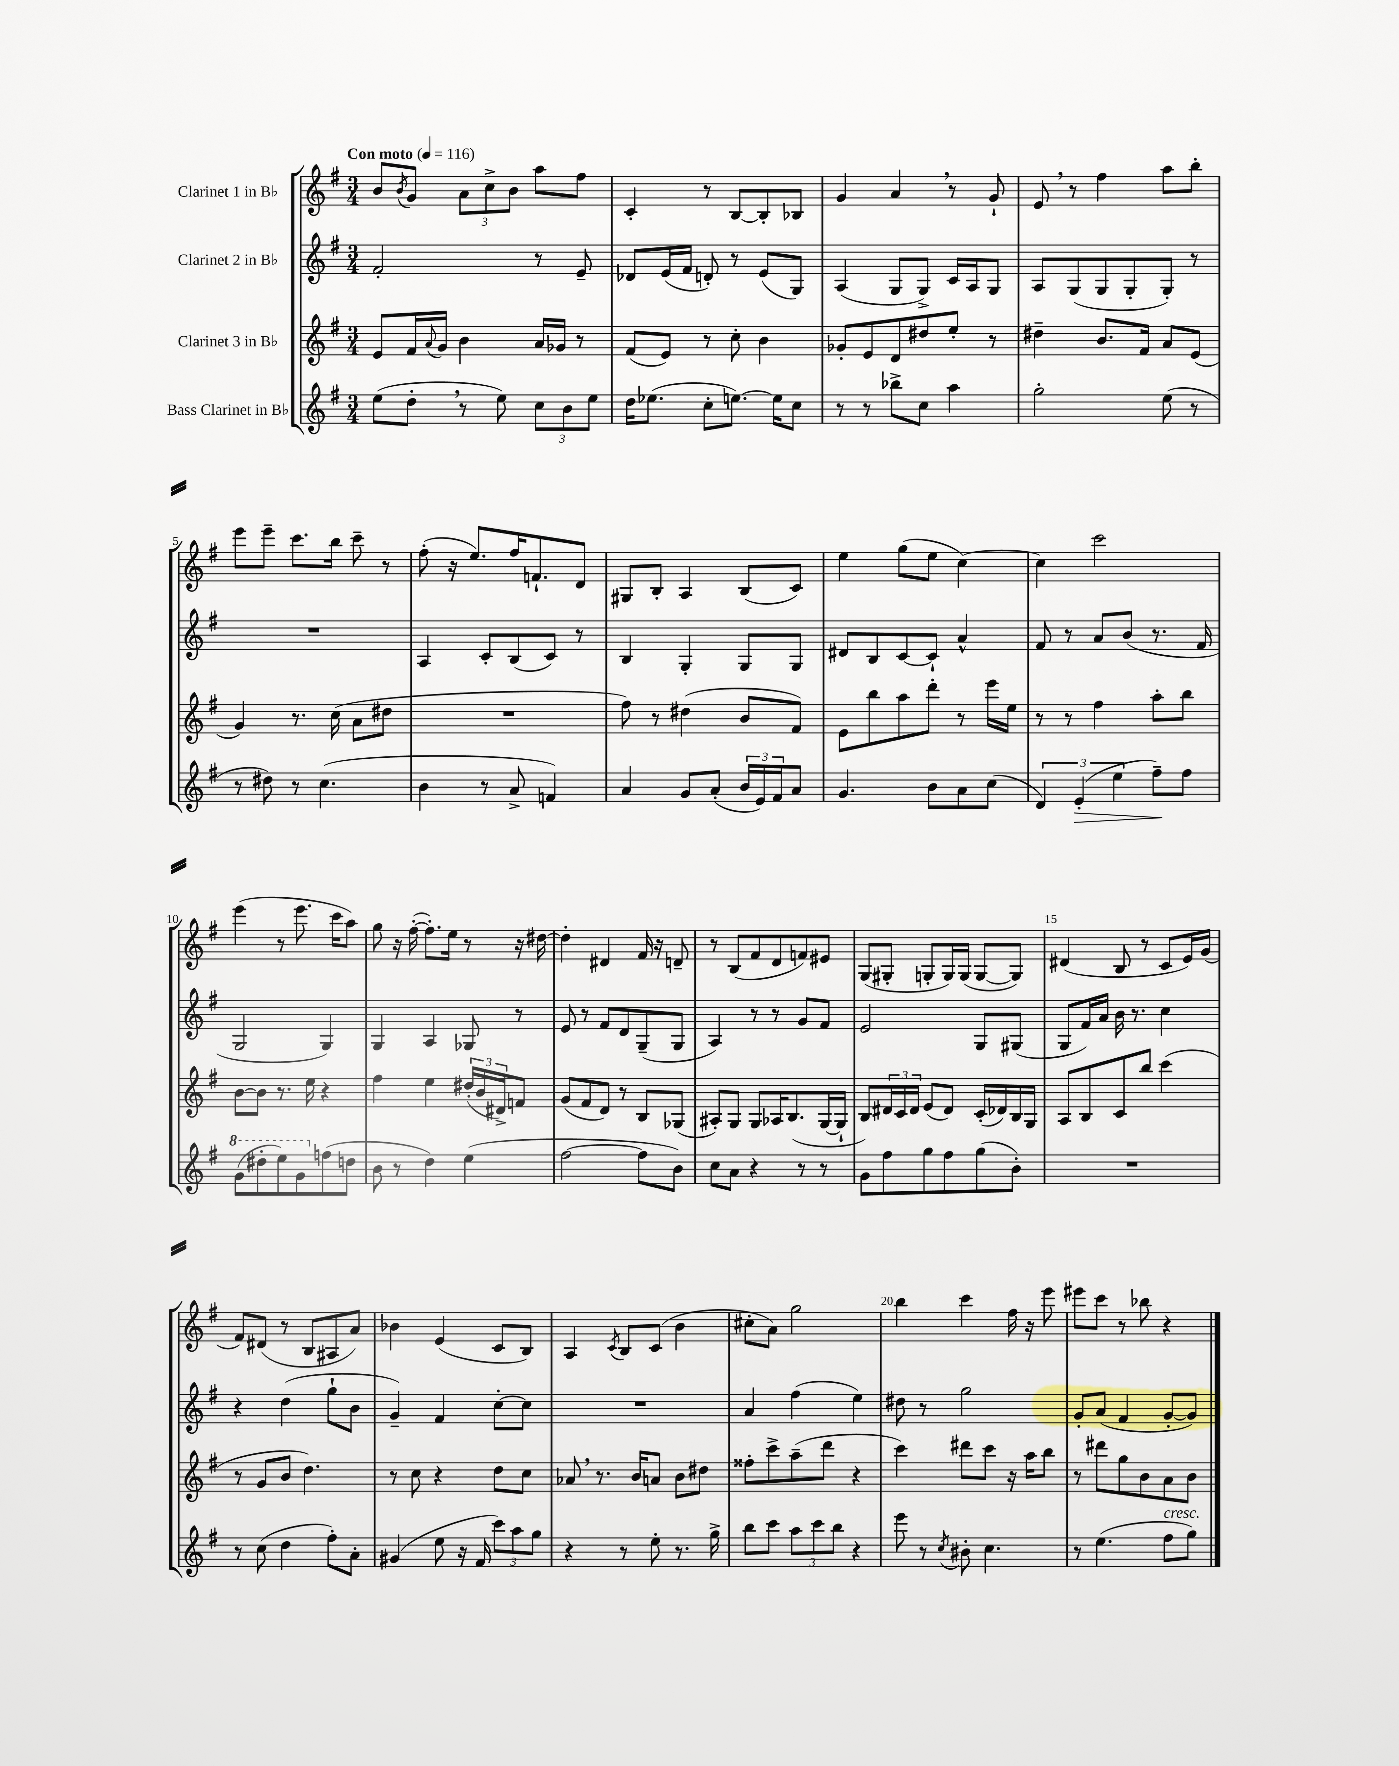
<<
\new StaffGroup <<
\new Staff = "s0" \with { instrumentName = "Clarinet 1 in Bb" } {
    \clef treble \key g \major \numericTimeSignature \time 3/4 \tempo "Con moto" 4 = 116
    b'8 \acciaccatura { b'8 } g'8 \tuplet 3/2 { a'8 c''8-> b'8 } a''8 fis''8 |
    c'4-. r8 b8~ b8-. bes8 |
    g'4 a'4 \breathe r8 g'8-! |
    e'8 \breathe r8 fis''4 a''8 b''8-. |
    e'''8 e'''8-- c'''8. b''16 c'''8-- r8 |
    fis''8-.( r16 e''8.) fis''16 f'8.-! d'8 |
    gis8 b8-. a4 b8( c'8) |
    e''4 g''8( e''8 c''4~) |
    c''4 c'''2 |
    e'''4( r8 e'''8. c'''16 a''8) |
    g''8 r16 fis''16~-.( fis''8.-.) e''16 r8 r16 dis''16~ |
    dis''4-. dis'4 fis'16 r16 d'8-- |
    r8 b8( fis'8 d'8 f'8) eis'8 |
    g8( gis8-. g8-. g16) g16( g8~ g8) |
    dis'4( b8 r8 c'8 e'16) g'16( |
    fis'8) dis'8( r8 b8 ais8 a'8) |
    bes'4 e'4( c'8 b8) |
    a4 \acciaccatura { c'8 } b8 c'8( b'4 |
    cis''8-. a'8) g''2 |
    b''4 c'''4 fis''16 r16 e'''8 |
    eis'''8 c'''8 r8 bes''8 r4 \bar "|." |
}
\new Staff = "s1" \with { instrumentName = "Clarinet 2 in Bb" } {
    \clef treble \key g \major \numericTimeSignature \time 3/4
    fis'2-. r8 e'8-- |
    des'8 e'16( fis'16 d'8-.) r8 e'8( g8) |
    a4( g8 g8->) c'16 a16 g8 |
    a8 g8( g8 g8-. g8-.) r8 |
    R2. |
    a4 c'8-. b8( c'8) r8 |
    b4 g4-. g8 g8 |
    dis'8 b8 c'8~ c'8-! a'4-^ |
    fis'8 r8 a'8 b'8( r8. fis'16 |
    g2 g4) |
    g4 a4 ges8 r8 |
    e'8 r8 fis'8 d'8 g8--( g8 |
    a4) r8 r8 g'8 fis'8 |
    e'2 g8 gis8( |
    g8 fis'16) a'16 b'16 r8. c''4 |
    r4 d''4( g''8-! b'8 |
    g'4--) fis'4 c''8~-. c''8 |
    R2. |
    a'4 fis''4( e''4) |
    dis''8 r8 g''2 |
    g'8-. a'8( fis'4 g'8~-. g'8) \bar "|." |
}
\new Staff = "s2" \with { instrumentName = "Clarinet 3 in Bb" } {
    \clef treble \key g \major \numericTimeSignature \time 3/4
    e'8 fis'16 \appoggiatura { a'8 } g'16 b'4 a'16 ges'16 r8 |
    fis'8( e'8) r8 c''8-. b'4 |
    ges'8-. e'8 d'8 dis''8 e''8-. r8 |
    dis''4-- b'8. fis'16 a'8 e'8( |
    g'4) r8. c''16( a'8 dis''8 |
    R2. |
    fis''8) r8 dis''4( b'8 fis'8) |
    e'8 b''8 a''8 d'''8-. r8 e'''16 e''16 |
    r8 r8 fis''4 a''8-. b''8 |
    b'8~ b'8 r8. e''16 r4 |
    fis''4 e''4 \tuplet 3/2 { dis''16-.( b'16 dis'16->) } f'8 |
    g'8( fis'8 d'8) r8 b8 ges8( |
    ais8-.) g8 g8 aes16 b8.( g16~ g16-! |
    b8) \tuplet 3/2 { dis'16 c'16 dis'16 } e'8( dis'8) c'16-.( des'16) b16 g16 |
    a8 b8 c'8 b''8 c'''4( |
    r8 g'8 b'8 d''4.) |
    r8 c''8 r4 d''8 c''8 |
    aes'8 \breathe r8. b'16 a'8 b'8 dis''8 |
    fisis''8-. c'''8-> a''8--( d'''8 r4 |
    c'''4) dis'''8 c'''8 r16 a''16 b''8 |
    r8 dis'''8 g''8 b'8 a'8 b'8 \bar "|." |
}
\new Staff = "s3" \with { instrumentName = "Bass Clarinet in Bb" } {
    \clef treble \key g \major \numericTimeSignature \time 3/4
    e''8( d''8-. \breathe r8 e''8) \tuplet 3/2 { c''8 b'8 e''8 } |
    d''16 ees''8.( c''8-. e''8.~) e''16 c''8 |
    r8 r8 bes''8-> c''8 a''4 |
    g''2-. e''8( r8 |
    r8 dis''8) r8 c''4.( |
    b'4 r8 a'8-> f'4) |
    a'4 g'8 a'8-.( \tuplet 3/2 { b'16 e'16) fis'16 } a'8 |
    g'4. b'8 a'8 c''8( |
    \tuplet 3/2 { d'4) e'4-.\>( e''4 } fis''8--\!) fis''8 |
    \ottava #1 g''8( dis'''8-. e'''8) g''8 \ottava #0 f''8( d''!8 |
    b'8 r8 d''4) e''4( |
    fis''2~ fis''8 b'8) |
    c''8 a'8 r4 r8 r8 |
    g'8 fis''8 g''8 fis''8 g''8( b'8-.) |
    R2. |
    r8 c''8( d''4 fis''8-.) a'8-. |
    gis'4( e''8 r16 fis'16 \tuplet 3/2 { c'''8) a''8 g''8 } |
    r4 r8 e''8-. r8. g''16-> |
    b''8 c'''8 \tuplet 3/2 { a''8 c'''8 b''8 } r4 |
    e'''8 r8 \acciaccatura { c''8 } bis'8-. c''4. |
    r8 e''4.( fis''8^\markup { \italic "cresc." } g''8) \bar "|." |
}
>>
>>
\layout { \context { \Score \override BarNumber.break-visibility = ##(#f #t #t) barNumberVisibility = #(every-nth-bar-number-visible 5) } }
